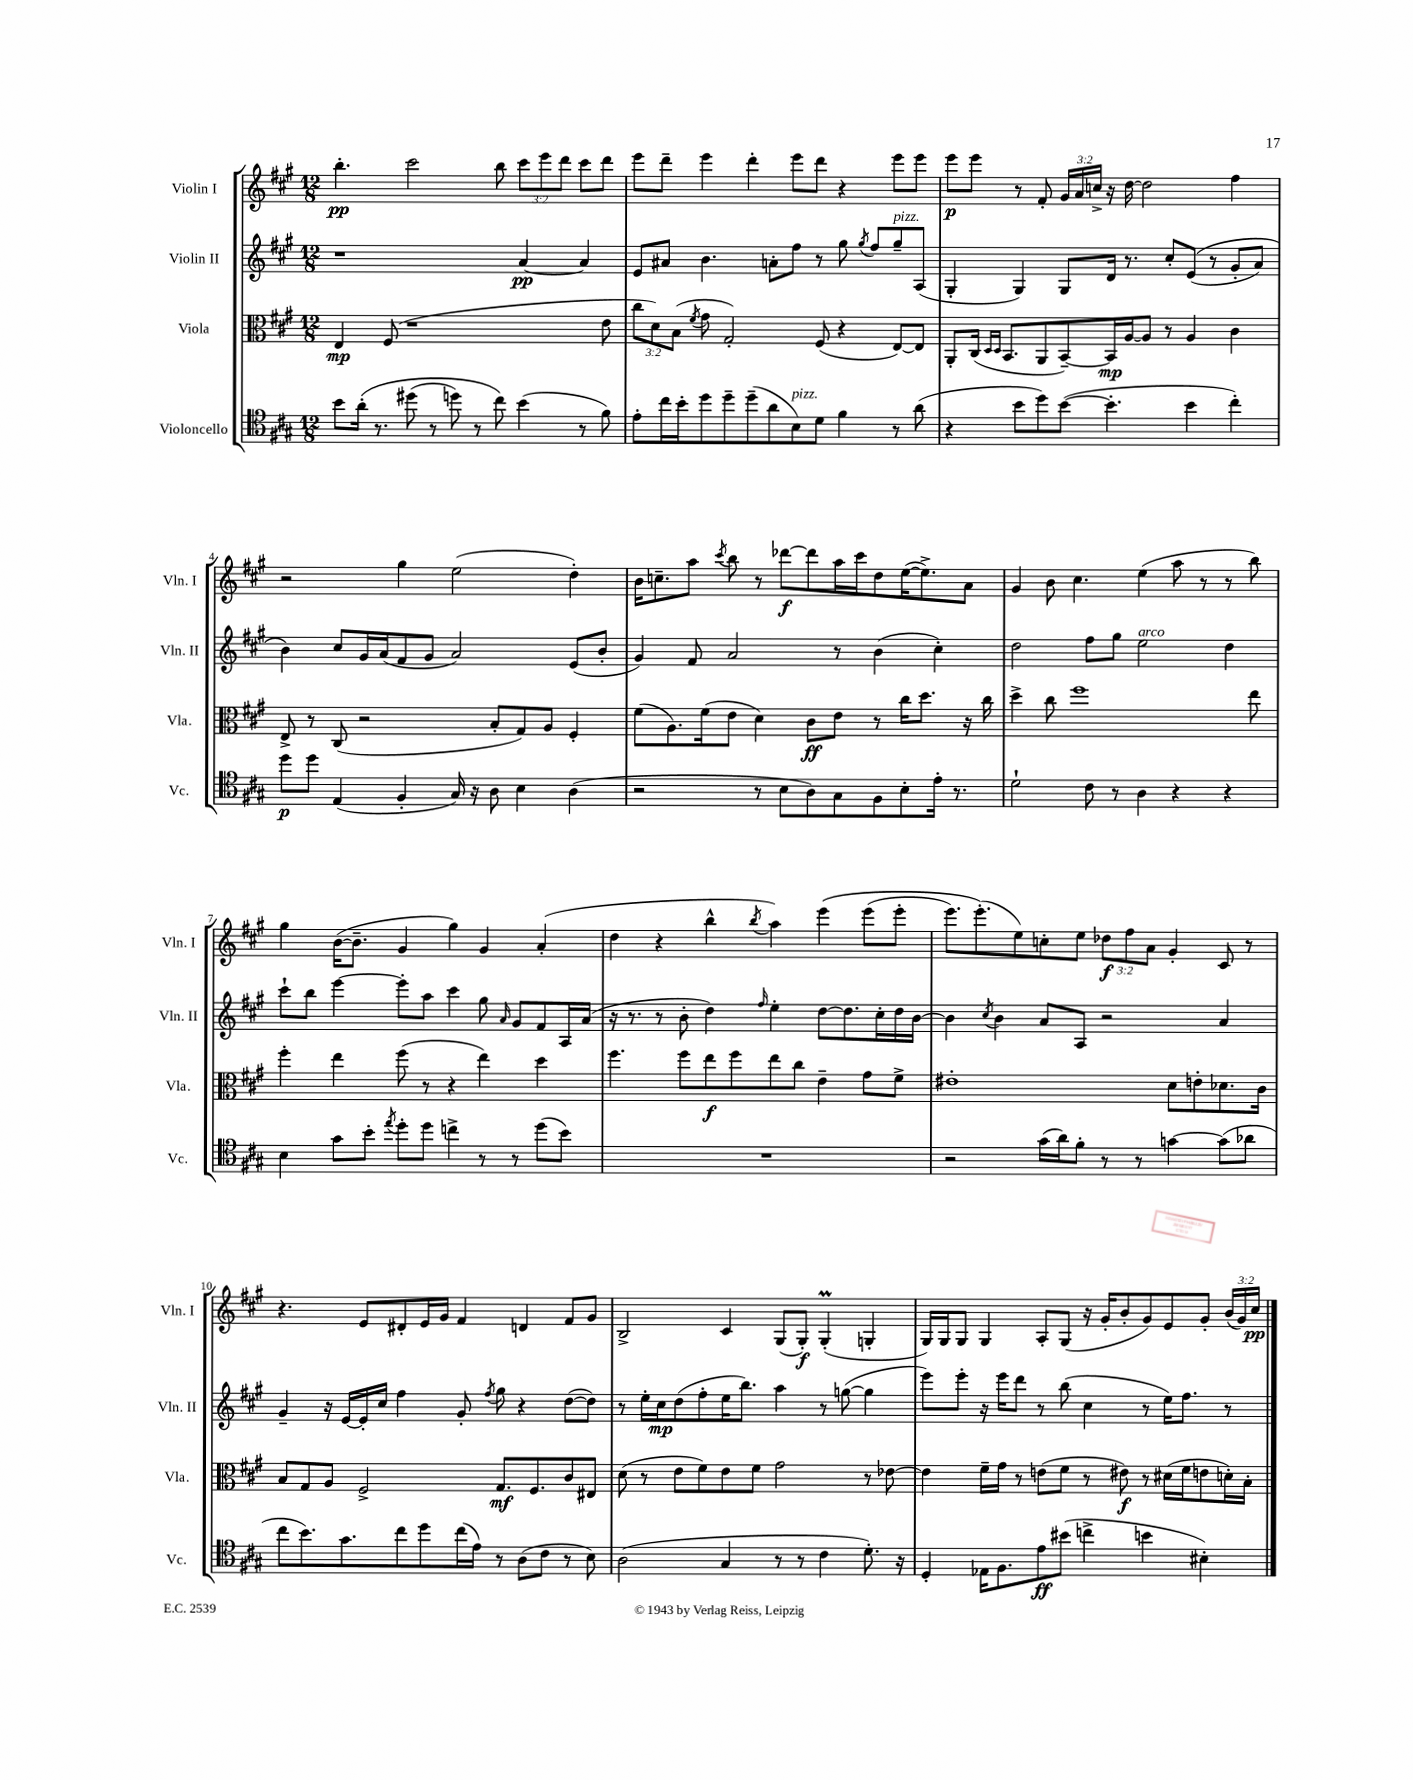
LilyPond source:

<<
\new StaffGroup <<
\new Staff = "s0" \with { instrumentName = "Violin I" shortInstrumentName = "Vln. I" } {
    \clef treble \key a \major \numericTimeSignature \time 12/8 \override Staff.TupletNumber.text = #tuplet-number::calc-fraction-text
    \autoBeamOff b''4.-.\pp cis'''2 b''8 \tuplet 3/2 { cis'''8[ e'''8 d'''8] } cis'''8[ d'''8] |
    e'''8[ d'''8]-- e'''4 d'''4-. e'''8[ d'''8] r4 e'''8[ e'''8] |
    e'''8[\p e'''8] r8 fis'8-. \tuplet 3/2 { gis'16[ a'16 c''16]-> } r16 d''16~ d''2 fis''4 |
    r2 gis''4 e''2( d''4-.) |
    b'16[ c''8.-- a''8] \acciaccatura { cis'''8 } b''8 r8 des'''8[~\f des'''8 a''16 cis'''16 d''8 e''16~( e''8.->) a'8] |
    gis'4 b'8 cis''4. e''4( a''8 r8 r8 b''8) |
    gis''4 b'16[~( b'8.]-- gis'4 gis''4) gis'4 a'4-.( |
    d''4 r4 b''4-^ \acciaccatura { b''8 } a''4) e'''4\( e'''8[( e'''8]-. |
    e'''8.[) e'''8.-.(\) e''8) c''8-. e''8] \tuplet 3/2 { des''8[\f fis''8 a'8] } gis'4-. cis'8 r8 |
    r4. e'8[ dis'8-. e'16 gis'16] fis'4 d'4 fis'8[ gis'8] |
    b2-> cis'4 gis8[( gis8]-.\f) gis4-.\prall( g4-. |
    gis16[) gis16 gis8] gis4 a8[-. gis8]( r16 gis'16[-. b'8-. gis'8) e'8 gis'8]-. \tuplet 3/2 { b'16[( gis'16) cis''16]\pp } \bar "|." |
}
\new Staff = "s1" \with { instrumentName = "Violin II" shortInstrumentName = "Vln. II" } {
    \clef treble \key a \major \numericTimeSignature \time 12/8
    \autoBeamOff r1 a'4~\pp a'4 |
    e'8[ ais'8] b'4. a'8[-. fis''8] r8 gis''8 \acciaccatura { gis''8 } fis''8[ gis''8--^\markup { \italic "pizz." } a8]( |
    gis4-. gis4) gis8[ d'16] r8. cis''8[-. e'8](\( r8 gis'8[-. a'8]) |
    b'4\) cis''8[ gis'16 a'16( fis'8 gis'8] a'2) e'8[( b'8]-. |
    gis'4) fis'8 a'2 r8 b'4( cis''4-.) |
    d''2 fis''8[ gis''8] e''2^\markup { \italic "arco" } d''4 |
    cis'''8[-! b''8] e'''4~ e'''8[-. a''8] cis'''4 gis''8 \grace { a'16 } gis'8[ fis'8 a16 a'16]( |
    r16 r8. r8 b'8-. d''4) \grace { fis''16 } e''4-. d''8[~ d''8. cis''16-. d''16 b'16]~ |
    b'4 \acciaccatura { cis''8 } b'4 a'8[ a8] r2 a'4 |
    gis'4-- r16 e'16[~ e'16-. cis''16] fis''4 gis'8-. \acciaccatura { fis''8 } gis''8 r4 d''8[~( d''8]) |
    r8 e''16[-. cis''16\mp d''8( fis''8-. e''16 b''8.]) a''4 r8 g''8~( g''4 |
    e'''8[) e'''8]-. r16 e'''16[ d'''8] r8 b''8( cis''4 r8 e''16[) fis''8.] r8 \bar "|." |
}
\new Staff = "s2" \with { instrumentName = "Viola" shortInstrumentName = "Vla." } {
    \clef alto \key a \major \numericTimeSignature \time 12/8 \override Staff.TupletNumber.text = #tuplet-number::calc-fraction-text
    \autoBeamOff e4\mp fis8( r1 e'8 |
    \tuplet 3/2 { cis''8[ d'8) b8]( } \acciaccatura { fis'8 } gis'8 gis2-.) fis8( r4 e8[~) e8] |
    a,8[-. cis16]( \grace { d16[ d16] } b,8.[ a,8 b,8~--) b,16\mp a16~ a8] r8 a4 cis'4 |
    e8-> r8 cis8( r2 b8[-. gis8) a8] fis4-. |
    fis'8[( a8.) fis'16( e'8] d'4) cis'8[\ff e'8] r8 cis''16[ d''8.] r16 cis''16 |
    d''4-> cis''8 fis''1 e''8 |
    fis''4-. e''4 fis''8( r8 r4 e''4) d''4 |
    fis''4. fis''8[ e''8\f fis''8 e''8 cis''8] e'4-- gis'8[ fis'8]-> |
    eis'1-. d'8[ e'8-. des'8. cis'16] |
    b8[ gis8 a8] fis2-> gis8.[\mf fis8. cis'8 eis8] |
    d'8( r8 e'8[ fis'8) e'8 fis'8] gis'2 r8 ees'8~ |
    ees'4 fis'16[-- gis'16] r8 e'8[( fis'8] r8 eis'8\f) r8 dis'16[( fis'16 e'8 d'16-.) b16]-. \bar "|." |
}
\new Staff = "s3" \with { instrumentName = "Violoncello" shortInstrumentName = "Vc." } {
    \clef tenor \key a \major \numericTimeSignature \time 12/8
    \autoBeamOff b'8[ a'16]-.\( r8. dis''8( r8 d''8) r8 cis''8\) b'4( r8 fis'8) |
    e'8[-. cis''16 b'16-. d''8 d''8-- d''8--( a'8 b8^\markup { \italic "pizz." }) d'8] fis'4 r8 a'8( |
    r4 b'8[ d''8) b'8]~( b'4.-. b'4 cis''4-.) |
    d''8[\p d''8] e4( fis4-. gis16) r16 a8 b4 a4( |
    r2 r8 b8[ a8) gis8 fis8 b8-. e'16]-. r8. |
    d'2-! cis'8 r8 a4 r4 r4 |
    b4 gis'8[ b'8]-. \acciaccatura { e''8 } d''8[-. d''8] c''4-> r8 r8 d''8[( b'8]) |
    R1. |
    r2 gis'16[( a'16) fis'8]-. r8 r8 g'4~ g'8[( aes'8] |
    cis''8[ b'8.) gis'8. cis''8 d''8 cis''16( e'16]) r8 a8[( cis'8] r8 b8) |
    a2( gis4 r8 r8 cis'4 d'8.-.) r16 |
    d4-. ees16[ fis8. e'8\ff bis'8]( c''4-> b'4 bis4-.) \bar "|." |
}
>>
>>
